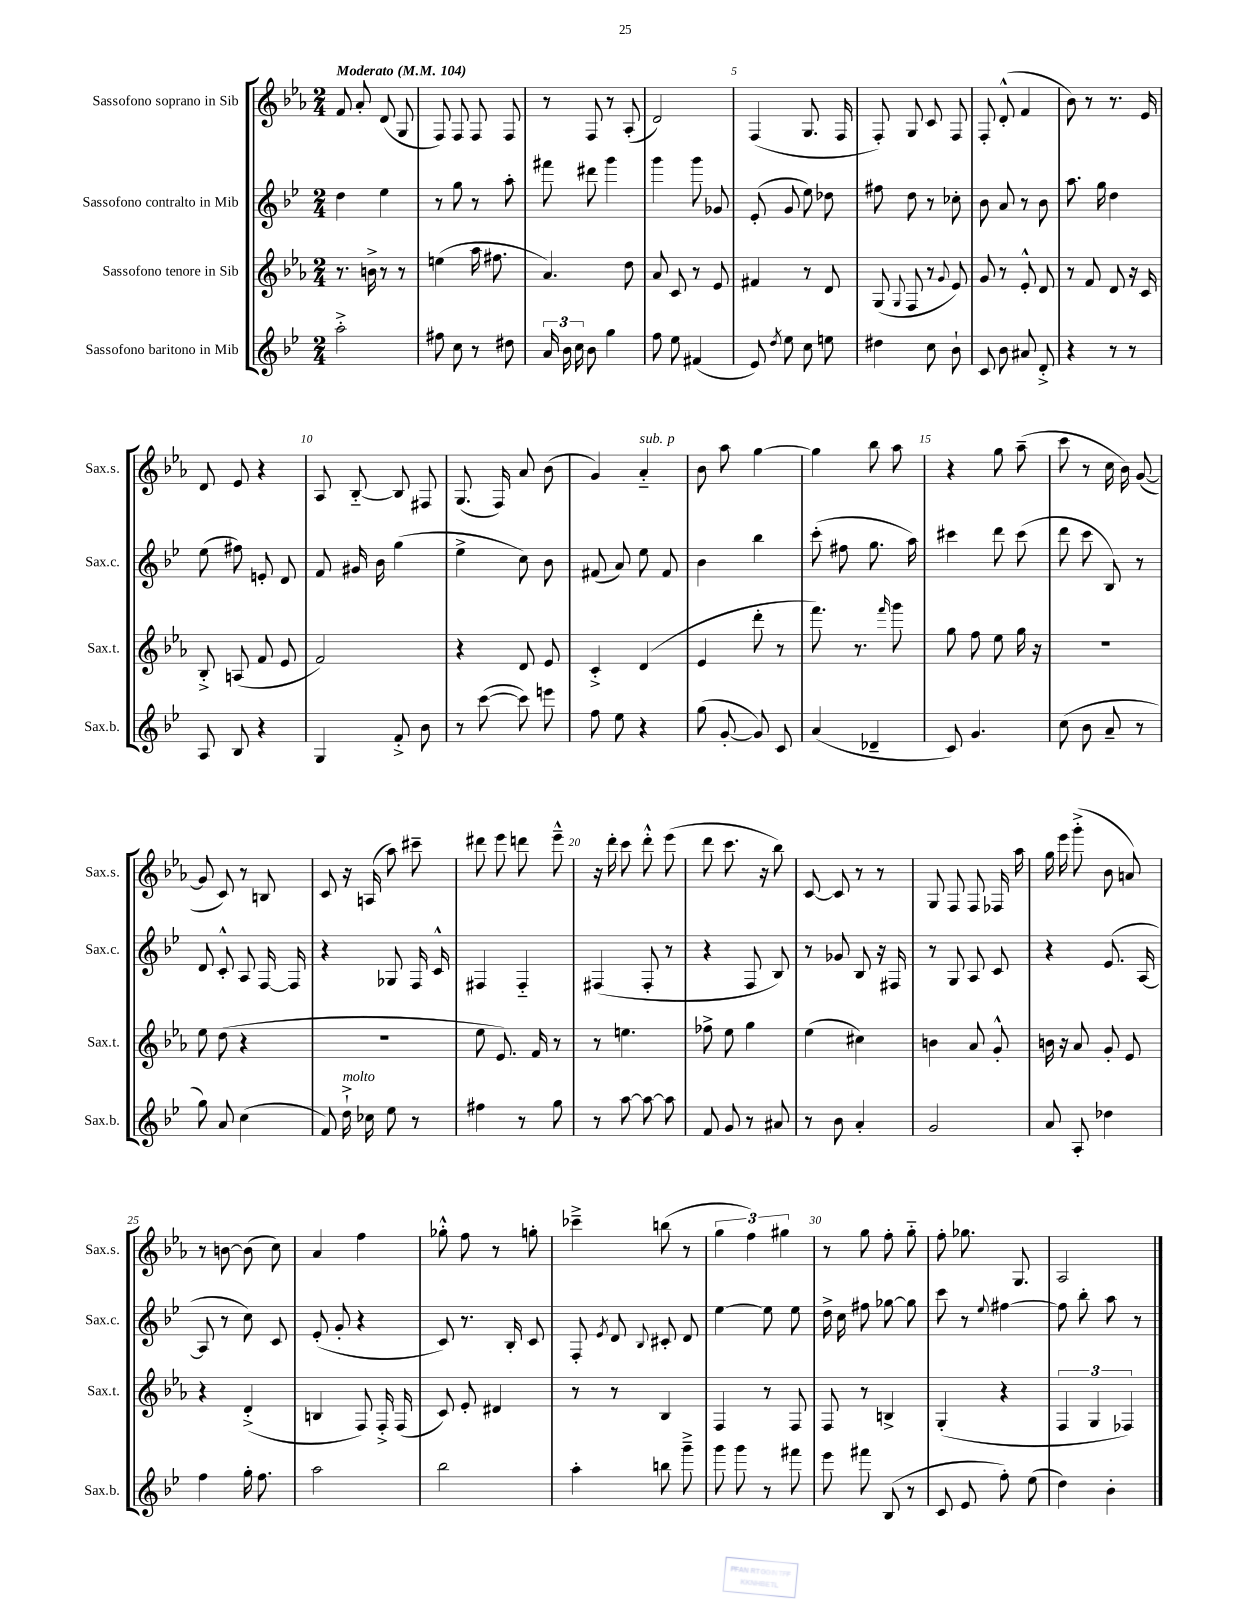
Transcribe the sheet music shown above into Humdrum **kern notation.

**kern	**kern	**kern	**kern
*staff4	*staff3	*staff2	*staff1
*clefG2	*clefG2	*clefG2	*clefG2
*k[b-e-]	*k[b-e-a-]	*k[b-e-]	*k[b-e-a-]
*M2/4	*M2/4	*M2/4	*M2/4
*MM104	*MM104	*MM104	*MM104
2aa'^	8.r	4dd	8f
.	.	.	8a-'
.	16b^	.	.
.	8r	4ee-	(8d
.	8r	.	8G
=	=	=	=
8ff#	(4ee	8r	8F)
8cc	.	8gg	8F
8r	16aa-	8r	8F
.	8.ff#	.	.
8dd#	.	8aa'	8F
=	=	=	=
24a	4.a-)	8fff#	8r
24b-	.	.	.
24cc	.	.	.
8b-	.	8ddd#	8F
4gg	.	4ggg	8r
.	8dd	.	(8A-'
=	=	=	=
8ff	8a-	4ggg	2d)
8ee-	8c	.	.
(4f#	8r	8ggg	.
.	8e-	8g-	.
=	=	=	=
8e-)	4f#	(8e-'	(4F
8qdd	.	.	.
8ee-	.	8g	.
8cc	8r	8ee-)	8.G
8ee	8d	8dd-	.
.	.	.	16F
=	=	=	=
4dd#	(8G	8ff#	8F')
.	8qqG	.	.
.	8F	8dd	8G
8cc	8r	8r	8c
.	8qqg	.	.
8b-`	8e-)	8cc-'	8F
=	=	=	=
8c	8g	8b-	8F'
8b-	8r	8a	(8d'^^
8a#	8e-'^^	8r	4f
8d'^	8d	8b-	.
=	=	=	=
4r	8r	8.aa	8b-)
.	8f	.	8r
.	.	16gg	.
8r	8d	4dd	8.r
8r	16r	.	.
.	16c	.	16e-
=	=	=	=
8A	8B-'^	(8ee-	8d
8B-	(8A	8ff#)	8e-
4r	8f	8e'	4r
.	8e-	8d	.
=	=	=	=
4G	2f)	8f	8A-
.	.	16g#	[8B-'~
.	.	16b-	.
8f'^	.	(4gg	8B-]
8b-	.	.	8F#
=	=	=	=
8r	4r	4ee-^	(8.G
([8ccc	.	.	.
.	.	.	16F)
8ccc])	8d	8cc)	8a-
8eee	8e-	8b-	(8b-
=	=	=	=
8ff	4c'^	(8f#	4g)
8ee-	.	8a)	.
4r	(4d	8ee-	4a-'~
.	.	8f#	.
=	=	=	=
(8gg	4e-	4b-	8b-
[8g'	.	.	8aa-
8g])	8ddd'	4bb-	[4gg
8c	8r	.	.
=	=	=	=
(4a	8.fff)	(8ccc'	4gg]
.	.	8ff#	.
.	8.r	.	.
4d-~	.	8.gg	8bb-
.	16qqfff	.	.
.	8ggg	.	8aa-
.	.	16aa)	.
=	=	=	=
8c)	8gg	4ccc#	4r
4.g	8ff	.	.
.	8ee-	8ddd	8gg
.	16gg	(8ccc#	(8aa-~
.	16r	.	.
=	=	=	=
(8cc	2r	8ddd	8ccc
8b-	.	8ccc	8r
8a~	.	8B-)	16cc
.	.	.	16b-)
8r	.	8r	([8g
=	=	=	=
8gg)	8ee-	8d	8g]
8a	(8dd	8c'^^	8c)
(4cc	4r	8A	8r
.	.	[16F	8B
.	.	16F]	.
=	=	=	=
8f)	2r	4r	8c
16dd`^	.	.	16r
16cc-	.	.	(16A
8ee-	.	8G-	8aa-)
8r	.	16F	8ccc#~
.	.	16c^^	.
=	=	=	=
4ff#	8ee-	4F#	8ddd#
.	8.e-)	.	8eee-
8r	.	4F#'~	8ddd
.	16f	.	.
8gg	8r	.	8eee-~^^
=	=	=	=
8r	8r	(4F#	16r
.	.	.	16ddd'
[8aa	4.ee	.	8ccc
8aa_	.	8F#'	8ddd'^^
8aa]	.	8r	(8eee-
=	=	=	=
8f	8ff-^	4r	8ddd
8g	8ee-	.	8.ccc
8r	4gg	8F	.
.	.	.	16r
8a#	.	8B-)	8bb-)
=	=	=	=
8r	(4ee-	8r	[8c
8b-	.	8g-	8c]
4a'	4cc#)	8B-	8r
.	.	16r	8r
.	.	16F#	.
=	=	=	=
2g	4b	8r	8G
.	.	8G	8F
.	8a-	8A	8F
.	8g'^^	8c	16F-
.	.	.	16aa-
=	=	=	=
8a	16b	4r	16gg
.	16r	.	16eee-
8A'	8a-	.	(8ggg'^
4dd-	8g'	(8.e-	8b-
.	8e-	.	8a)
.	.	[16A	.
=	=	=	=
4ff	4r	8A]	8r
.	.	8r	[8b
16gg'	(4d'^	8cc)	(8b]
8.ff	.	.	.
.	.	8c	8cc)
=	=	=	=
2aa	4B	(8e-'	4a-
.	.	8g'	.
.	8F)	4r	4ff
.	16F'^	.	.
.	(16F	.	.
=	=	=	=
2bb-	8c)	8c)	8gg-'^^
.	8e-'	8.r	8ff
.	4d#	.	8r
.	.	16B-'	.
.	.	8c	8gg'
=	=	=	=
4aa'	8r	8F'	4ccc-~^
.	.	8qe-	.
.	8r	8d	.
.	.	8qqB-	.
8bb	4B-	8c#'	(8bb
8ggg~^	.	8d	8r
=	=	=	=
8ggg	4F	[4ee-	6gg
8ggg	.	.	.
.	.	.	6ff)
8r	8r	8ee-]	.
.	.	.	6gg#
8fff#	8F	8ee-	.
=	=	=	=
8eee-	8F	16dd^	8r
.	.	16cc	.
8fff#	8r	8ff#	8gg
(8B-	4B^	[8gg-	8ff'
8r	.	8gg-]	8gg'~
=	=	=	=
8c	(4G'	8ccc	8ff'
8e-	.	8r	8.gg-
.	.	8qqee-	.
8ff')	4r	[4ff#	.
.	.	.	8.G
(8ee-	.	.	.
=	=	=	=
4dd)	6F	8ff#]	2A-
.	.	8bb-'	.
.	6G	.	.
4b-'	.	8aa	.
.	6F-)	.	.
.	.	8r	.
==	==	==	==
*-	*-	*-	*-
